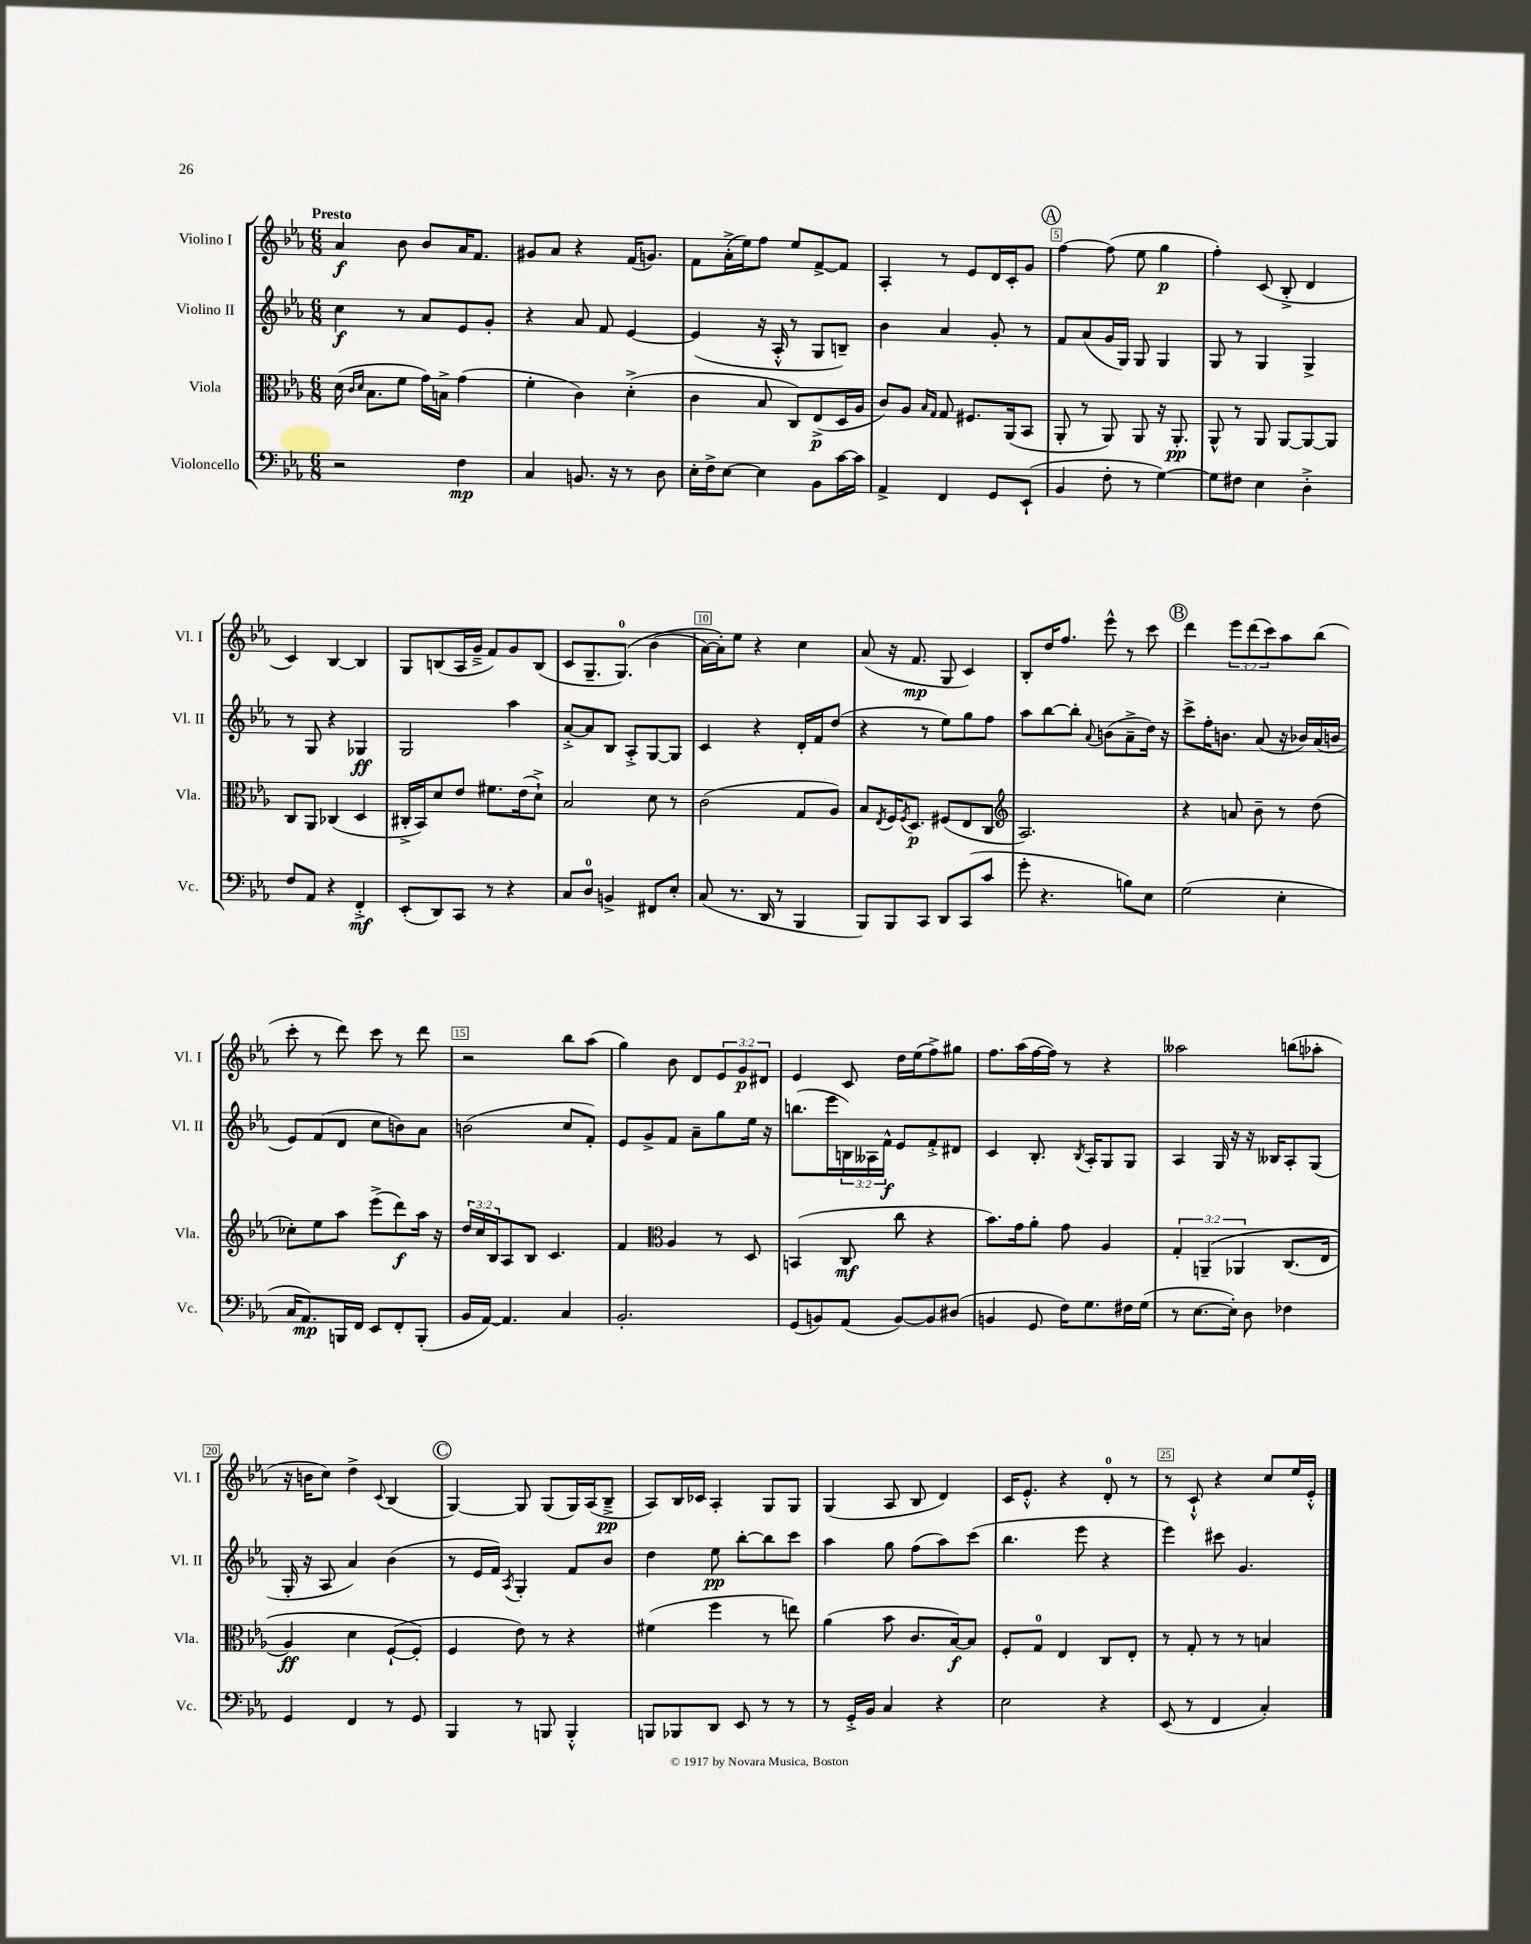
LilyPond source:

<<
\new StaffGroup <<
\new Staff = "s0" \with { instrumentName = "Violino I" shortInstrumentName = "Vl. I" } {
    \clef treble \key ees \major \numericTimeSignature \time 6/8 \override Staff.TupletNumber.text = #tuplet-number::calc-fraction-text \tempo "Presto"
    aes'4\f bes'8 bes'8 aes'16 f'8. |
    gis'8 aes'8 r4 f'16( g'8.) |
    f'8 aes'16-.->( ees''16) f''8 ees''8 f'8~-> f'8 |
    aes4-. r8 ees'8 d'16 c'16-. g'8 |
    \mark \markup { \circle "A" } f''4~ f''8( ees''8 g''4\p |
    f''4-.) c'8( bes8-.-> d'4 |
    c'4) bes4~ bes4 |
    g8 b8( aes16 g'16---> f'8) g'8 b8( |
    c'8 g8.-- g8.-0)\( bes'4( |
    aes'16~) aes'16-.\) ees''8 r4 c''4 |
    aes'8( r16 f'8.\mp g8 c'4) |
    bes8-. d''16 f''8. ees'''8-^ r8 c'''8 |
    \mark \markup { \circle "B" } d'''4 \tuplet 3/2 { ees'''8 d'''8( c'''8) } aes''8 bes''8( |
    c'''8-. r8 d'''8) c'''8 r8 d'''8 |
    r2 bes''8 aes''8( |
    g''4) bes'8 d'8 \tuplet 3/2 { ees'8 g'8\p dis'8 } |
    ees'4 c'8 d''16 ees''16( f''8->) gis''8 |
    f''8. aes''16( f''16~ f''16) r8 r4 |
    aeses''2 b''8( aes''8-. |
    r16 b'16 c''8) d''4-> \appoggiatura { c'8 } bes4( |
    \mark \markup { \circle "C" } g4~) g8 g8( g16) aes16( bes8--->\pp |
    aes8) bes16 ces'16 aes4-. g8 g8 |
    g4( aes8 bes8 d'4) |
    c'16 ees'8.-.-^ r4 d'8-0-. r8 |
    r8 c'8-!-^ r4 c''8 ees''16 ees'16-.-^ \bar "|." |
}
\new Staff = "s1" \with { instrumentName = "Violino II" shortInstrumentName = "Vl. II" } {
    \clef treble \key ees \major \numericTimeSignature \time 6/8 \override Staff.TupletNumber.text = #tuplet-number::calc-fraction-text
    c''4\f r8 aes'8 ees'8 g'8-. |
    r4 aes'8 f'8 ees'4~ |
    ees'4( r16 aes16-.-^ r8 g8 b8--) |
    bes'4 aes'4 g'8-. r8 |
    \mark \markup { \circle "A" } f'8 aes'8( g'16 g16) g8 g4 |
    g8 r8 g4 g4-> |
    r8 g8 r4 ges4\ff |
    g2 aes''4 |
    aes'8~-.-> aes'8 bes8 aes8-.-> g8~ g8 |
    c'4 r4 d'16-. f'16 d''8( |
    r4 r8 ees''8) g''8 f''8 |
    aes''8 bes''8~ bes''8-. \appoggiatura { aes'8 } b'8( aes'8---> d''16) r16 |
    \mark \markup { \circle "B" } c'''8-> f''16-. b'8. aes'8( r16 bes'16) aes'16( b'16 |
    ees'8) f'8( d'8 c''8 b'8) aes'8 |
    b'2( c''8 f'8-.) |
    ees'8 g'8-> f'8 aes'8-- g''8 ees''16 r16 |
    b''8.( ees'''16 \tuplet 3/2 { b16) aeses16 f'16-^\f } ees'8 f'8-.-> dis'8 |
    c'4 bes8.-. \acciaccatura { bes8 } aes16-. g8 g8 |
    aes4 g16 r16 r16 beses16 aes8-. g8( |
    g16-. r16 aes8 aes'4) bes'4( |
    \mark \markup { \circle "C" } r8 ees'16 f'16) \acciaccatura { aes8 } g4-. f'8 bes'8 |
    d''4 ees''8\pp bes''8~-. bes''8 c'''8 |
    aes''4 g''8 f''8( aes''8) c'''8( |
    bes''4. ees'''8 r4 |
    ees'''4) cis'''8 g'4. \bar "|." |
}
\new Staff = "s2" \with { instrumentName = "Viola" shortInstrumentName = "Vla." } {
    \clef alto \key ees \major \numericTimeSignature \time 6/8 \override Staff.TupletNumber.text = #tuplet-number::calc-fraction-text
    d'16( \grace { c'16 d'16 } bes8. f'8 g'16) b16-> g'4( |
    f'4-. c'4) d'4-.->( |
    c'4 bes8 c8) ees8->\p( d16 aes16 |
    c'8) aes8 \grace { bes16 g16 } g8 fis8. aes,16( bes,8 |
    \mark \markup { \circle "A" } aes,8-. r8 aes,8) aes,8 r16 aes,8.-.\pp |
    aes,8-^ r8 aes,8 aes,8~ aes,8~ aes,8 |
    c8 aes,8 ces4( d4 |
    cis16-.-> bes,16) d'8 ees'8 fis'8. ees'16( d'8-!->) |
    bes2 d'8 r8 |
    c'2( g8 aes8) |
    bes8 \acciaccatura { ees8 } f16 \acciaccatura { f8 } d8.\p fis8( ees8 c8 |
    \clef treble aes2.) |
    \mark \markup { \circle "B" } r4 a'8 bes'8-- r8 d''8( |
    ces''8-.) ees''8 aes''8 ees'''8->( d'''8\f) aes''16 r16 |
    \tuplet 3/2 { d''16 c''16 bes16 } aes8 bes8 c'4. |
    f'4 \clef alto aes4 r8 d8 |
    b,4( c8\mf c''8 r4 |
    bes'8.) g'16 aes'8-. g'8 aes4 |
    \tuplet 3/2 { g4-. a,4--\( aes,4 } c8.( ees16 |
    aes4\ff) d'4 f8~-!( f8-.\) |
    \mark \markup { \circle "C" } f4 ees'8) r8 r4 |
    fis'4( f''4 r8 e''8) |
    aes'4( bes'8 c'8. bes16~\f) bes8 |
    f8-. g8-0 ees4 c8 ees8-. |
    r8 g8-. r8 r8 b4 \bar "|." |
}
\new Staff = "s3" \with { instrumentName = "Violoncello" shortInstrumentName = "Vc." } {
    \clef bass \key ees \major \numericTimeSignature \time 6/8
    r2 f4\mp |
    c4 b,8. r16 r8 d8 |
    ees16-. f16-> ees8~ ees4 bes,8 c'16~ c'16 |
    aes,4-> f,4 g,8 ees,8-!( |
    \mark \markup { \circle "A" } bes,4 f8-. r8 g4~) |
    g8 fis8 ees4 d4-.-> |
    f8 aes,8 r4 f,4-.->\mf |
    ees,8-.( d,8) c,8 r8 r4 |
    c8 d8-0 b,4-> fis,8 ees8-. |
    c8( r8. d,16 r8 bes,,4 |
    bes,,8) bes,,8 c,8 d,8 c,8( c'8 |
    g'8-. r4. b8) ees8 |
    \mark \markup { \circle "B" } g2( ees4-. |
    c16 aes,8.\mp) b,,16 f,16 ees,8 f,8-. b,,8-.( |
    bes,16 aes,16~) aes,4. c4 |
    bes,2.-. |
    g,8( b,8) aes,8( b,8~) b,8 dis8( |
    b,4 g,8 f16) g8. fis16 g16( |
    r8 ees8.~ ees16-.) d8 fes4 |
    g,4 f,4 r8 g,8 |
    \mark \markup { \circle "C" } bes,,4 r8 b,,8 b,,4-.-^ |
    b,,8 bes,,8 d,8 ees,8 r8 r8 |
    r8 g,16-.-> bes,16 c4 r4 |
    ees2 r4 |
    ees,8( r8 f,4 c4-.) \bar "|." |
}
>>
>>
\layout { \context { \Score \override BarNumber.break-visibility = ##(#f #t #t) barNumberVisibility = #(every-nth-bar-number-visible 5) \override BarNumber.stencil = #(make-stencil-boxer 0.1 0.3 ly:text-interface::print) } }
